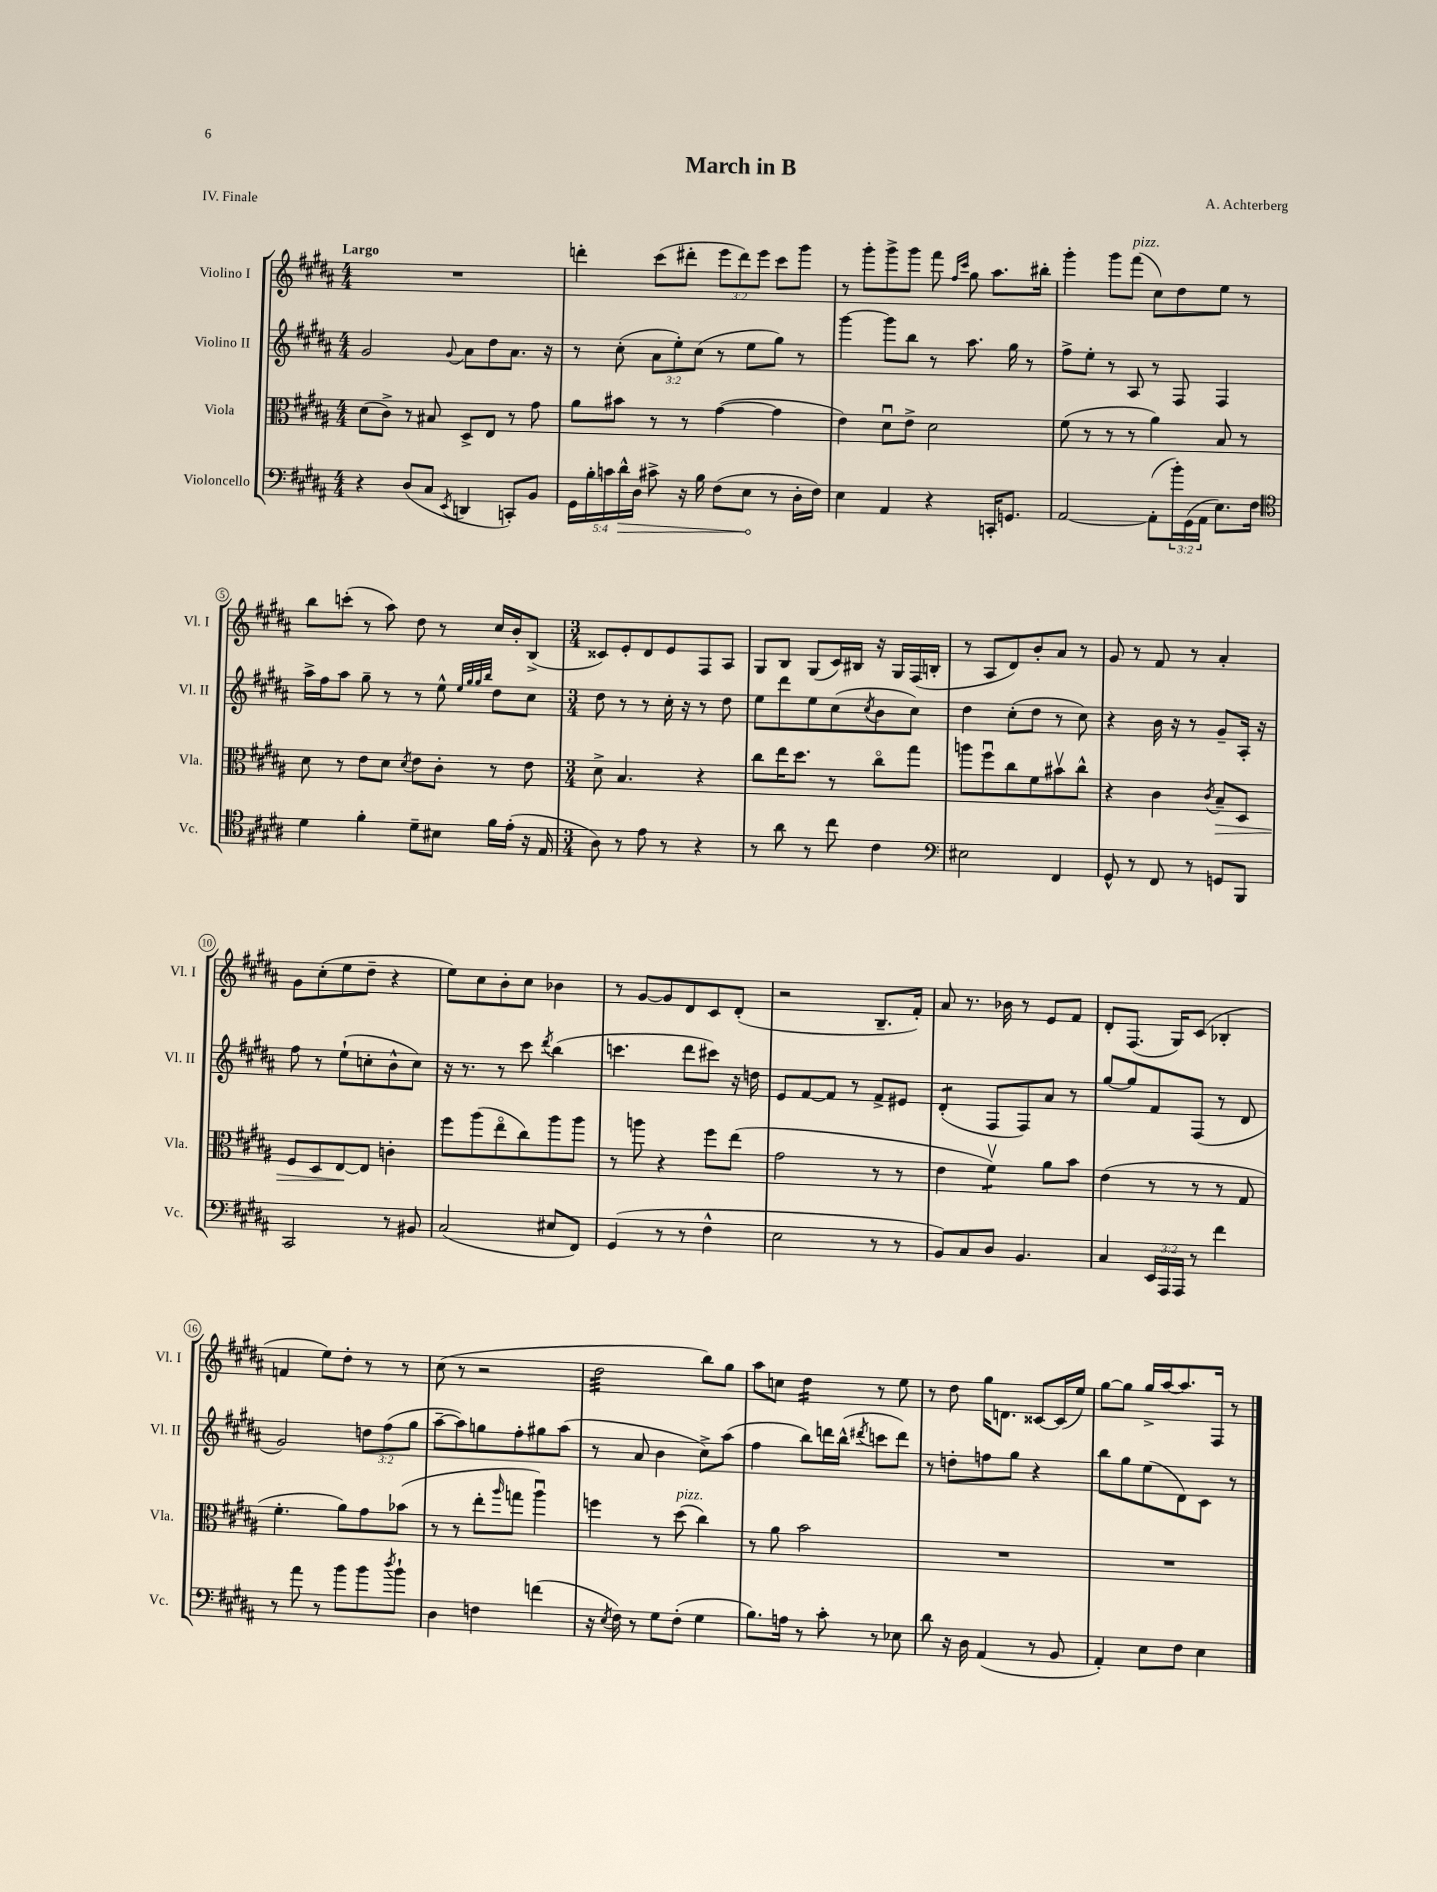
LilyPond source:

\header { title = "March in B" composer = "A. Achterberg" piece = "IV. Finale" }
<<
\new StaffGroup <<
\new Staff = "s0" \with { instrumentName = "Violino I" shortInstrumentName = "Vl. I" } {
    \clef treble \key b \major \numericTimeSignature \time 4/4 \override Staff.TupletNumber.text = #tuplet-number::calc-fraction-text \tempo "Largo"
    R1 |
    d'''4-. cis'''8( dis'''8-. \tuplet 3/2 { e'''8 dis'''8) e'''8 } cis'''8 gis'''8 |
    r8 gis'''8-. gis'''8-> gis'''8 fis'''8 \grace { fis''16 cis'''16 } gis''8 ais''8. bis''16-. |
    gis'''4-. gis'''8 fis'''8^\markup { \italic "pizz." }( cis''8) dis''8 e''8 r8 |
    b''8 c'''8-.( r8 ais''8) dis''8 r8 cis''16 b'16-. b8->( |
    \numericTimeSignature \time 3/4 cisis'8) e'8-. dis'8 e'8 fis8 ais8 |
    gis8 b8 gis8( cis'16) bis16 r16 gis16 fis16( b16-. |
    r8 ais8 dis'8) b'8-. ais'8 r8 |
    gis'8 r8 fis'8 r8 ais'4-. |
    gis'8 cis''8-.( e''8 dis''8-- r4 |
    e''8) cis''8 b'8-. cis''8 bes'4 |
    r8 gis'8~ gis'8 dis'8 cis'8 dis'8-.( |
    r2 b8.-- fis'16-.) |
    ais'8 r8. bes'16 r8 e'8 fis'8 |
    dis'8-. fis8.( gis16) cis'8( bes4-. |
    f'4 e''8) dis''8-. r8 r8 |
    cis''8( r8 r2 |
    dis''2:32 b''8) gis''8 |
    ais''8 c''8 dis''4:16 r8 e''8 |
    r8 dis''8 gis''16 d'8. cisis'8~ cisis'16( e''16) |
    gis''8~ gis''8 gis''16-> ais''16~ ais''8. fis16 r8 \bar "|." |
}
\new Staff = "s1" \with { instrumentName = "Violino II" shortInstrumentName = "Vl. II" } {
    \clef treble \key b \major \numericTimeSignature \time 4/4 \override Staff.TupletNumber.text = #tuplet-number::calc-fraction-text
    gis'2 \appoggiatura { gis'8 } ais'8 dis''8 ais'8. r16 |
    r8 cis''8-.( \tuplet 3/2 { ais'8 e''8-.) cis''8( } r8 e''8 gis''8) r8 |
    gis'''4~ gis'''8 b''8 r8 ais''8. gis''16 r8 |
    fis''8-> e''8-. r8 ais8 r8 fis8 fis4 |
    ais''16-> fis''16 ais''8 gis''8-- r8 r8 e''8-^ \grace { e''32 gis''32 gis''32 b''32 } dis''8 cis''8 |
    \numericTimeSignature \time 3/4 dis''8 r8 r8 cis''16-. r16 r8 dis''8 |
    e''8 dis'''8 e''8 cis''8( \acciaccatura { cis''8 } b'8 cis''8) |
    dis''4 cis''8-.( dis''8 r8 cis''8) |
    r4 b'16 r16 r8 gis'8-- ais16-. r16 |
    fis''8 r8 e''8-!( c''8-. b'8-^ c''8) |
    r16 r8. r8 cis'''8 \acciaccatura { dis'''8 } b''4( |
    c'''4. dis'''8 cis'''8) r16 d''16 |
    e'8 fis'8~ fis'8 r8 fis'8-> eis'8 |
    dis'4:8-.( fis8 fis8) ais'8 r8 |
    gis''8~ gis''8 fis'8 fis8( r8 dis'8 |
    gis'2) \tuplet 3/2 { d''8 fis''8( gis''8 } |
    ais''8~-- ais''8) g''8 fis''8-. gis''8 ais''8( |
    r8 ais'8 b'4 cis''8->) ais''8( |
    fis''4 b''8) d'''16 b''16-^( \acciaccatura { dis'''8 } c'''8 dis'''8) |
    r8 d''8-. f''8 gis''8 r4 |
    b''8 gis''8 e''8( dis'8) cis'8 r8 \bar "|." |
}
\new Staff = "s2" \with { instrumentName = "Viola" shortInstrumentName = "Vla." } {
    \clef alto \key b \major \numericTimeSignature \time 4/4
    dis'8( cis'8->) r8 bis8 dis8-> e8 r8 gis'8 |
    ais'8 bis'8 r8 r8 gis'4~( gis'4 |
    e'4) dis'8\downbow e'8-> dis'2 |
    fis'8( r8 r8 r8 ais'4) b8 r8 |
    dis'8 r8 e'8 dis'8 \acciaccatura { dis'8 } e'8 cis'8-. r8 e'8 |
    \numericTimeSignature \time 3/4 dis'8-> b4. r4 |
    cis''8 e''16 dis''8. r8 cis''8\flageolet gis''8 |
    a''8 fis''8\downbow cis''8 fis'8 bis'8\upbow cis''8-^ |
    r4 cis'4 \acciaccatura { cis'8 } b8--\> dis8 |
    fis8 dis8 e8~\! e8 c'4-. |
    fis''8 ais''8( e''8\flageolet cis''8) ais''8 ais''8 |
    r8 a''8 r4 fis''8 e''8( |
    gis'2 r8 r8 |
    e'4 fis'4:8\upbow) ais'8 b'8 |
    e'4( r8 r8 r8 gis8 |
    fis'4.-. ais'8) gis'8 bes'8( |
    r8 r8 e''8-. \grace { ais''16 } g''8 ais''4\downbow) |
    f''4 r8 dis''8^\markup { \italic "pizz." }( cis''4) |
    r8 ais'8 b'2 |
    R2. |
    R2. \bar "|." |
}
\new Staff = "s3" \with { instrumentName = "Violoncello" shortInstrumentName = "Vc." } {
    \clef bass \key b \major \numericTimeSignature \time 4/4 \override Staff.TupletNumber.text = #tuplet-number::calc-fraction-text
    r4 dis8( cis8 \acciaccatura { e,8 } d,4 c,8-.) b,8 |
    \tuplet 5/4 { gis,16 b16-. c'16 \once \override Hairpin.circled-tip = ##t dis'16-^\> dis16 } cis'8-> r16 b16 fis8( e8\! r8 dis16-. fis16) |
    e4 ais,4 r4 c,16-. g,8. |
    ais,2~ ais,8-.( \tuplet 3/2 { b'16-.) gis,16( ais,16 } e8.) fis16 |
    \clef tenor dis'4 fis'4-. dis'8-- bis8 fis'16 e'16-.( r16 e16 |
    \numericTimeSignature \time 3/4 ais8) r8 e'8 r8 r4 |
    r8 ais'8 r8 cis''8 cis'4 |
    \clef bass eis2 fis,4 |
    gis,8-^ r8 fis,8 r8 g,8 b,,8 |
    cis,2 r8 bis,8 |
    cis2( eis8 fis,8) |
    gis,4( r8 r8 fis4-^ |
    e2 r8 r8 |
    b,8) cis8 dis8 b,4. |
    cis4 \tuplet 3/2 { e,16 ais,,16 ais,,16 } r8 fis'4 |
    r8 ais'8 r8 b'8 b'8 \acciaccatura { dis''8 } b'8-! |
    dis4 f4 f'4( |
    r16 \acciaccatura { e8 } fis16) r8 gis8 fis8-.( gis4 |
    b8.) a16 r8 cis'8-. r8 ees8 |
    dis'8 r16 dis16 ais,4( r8 b,8 |
    ais,4-.) e8 fis8 e4 \bar "|." |
}
>>
>>
\layout { \context { \Score \override BarNumber.stencil = #(make-stencil-circler 0.1 0.3 ly:text-interface::print) } }
